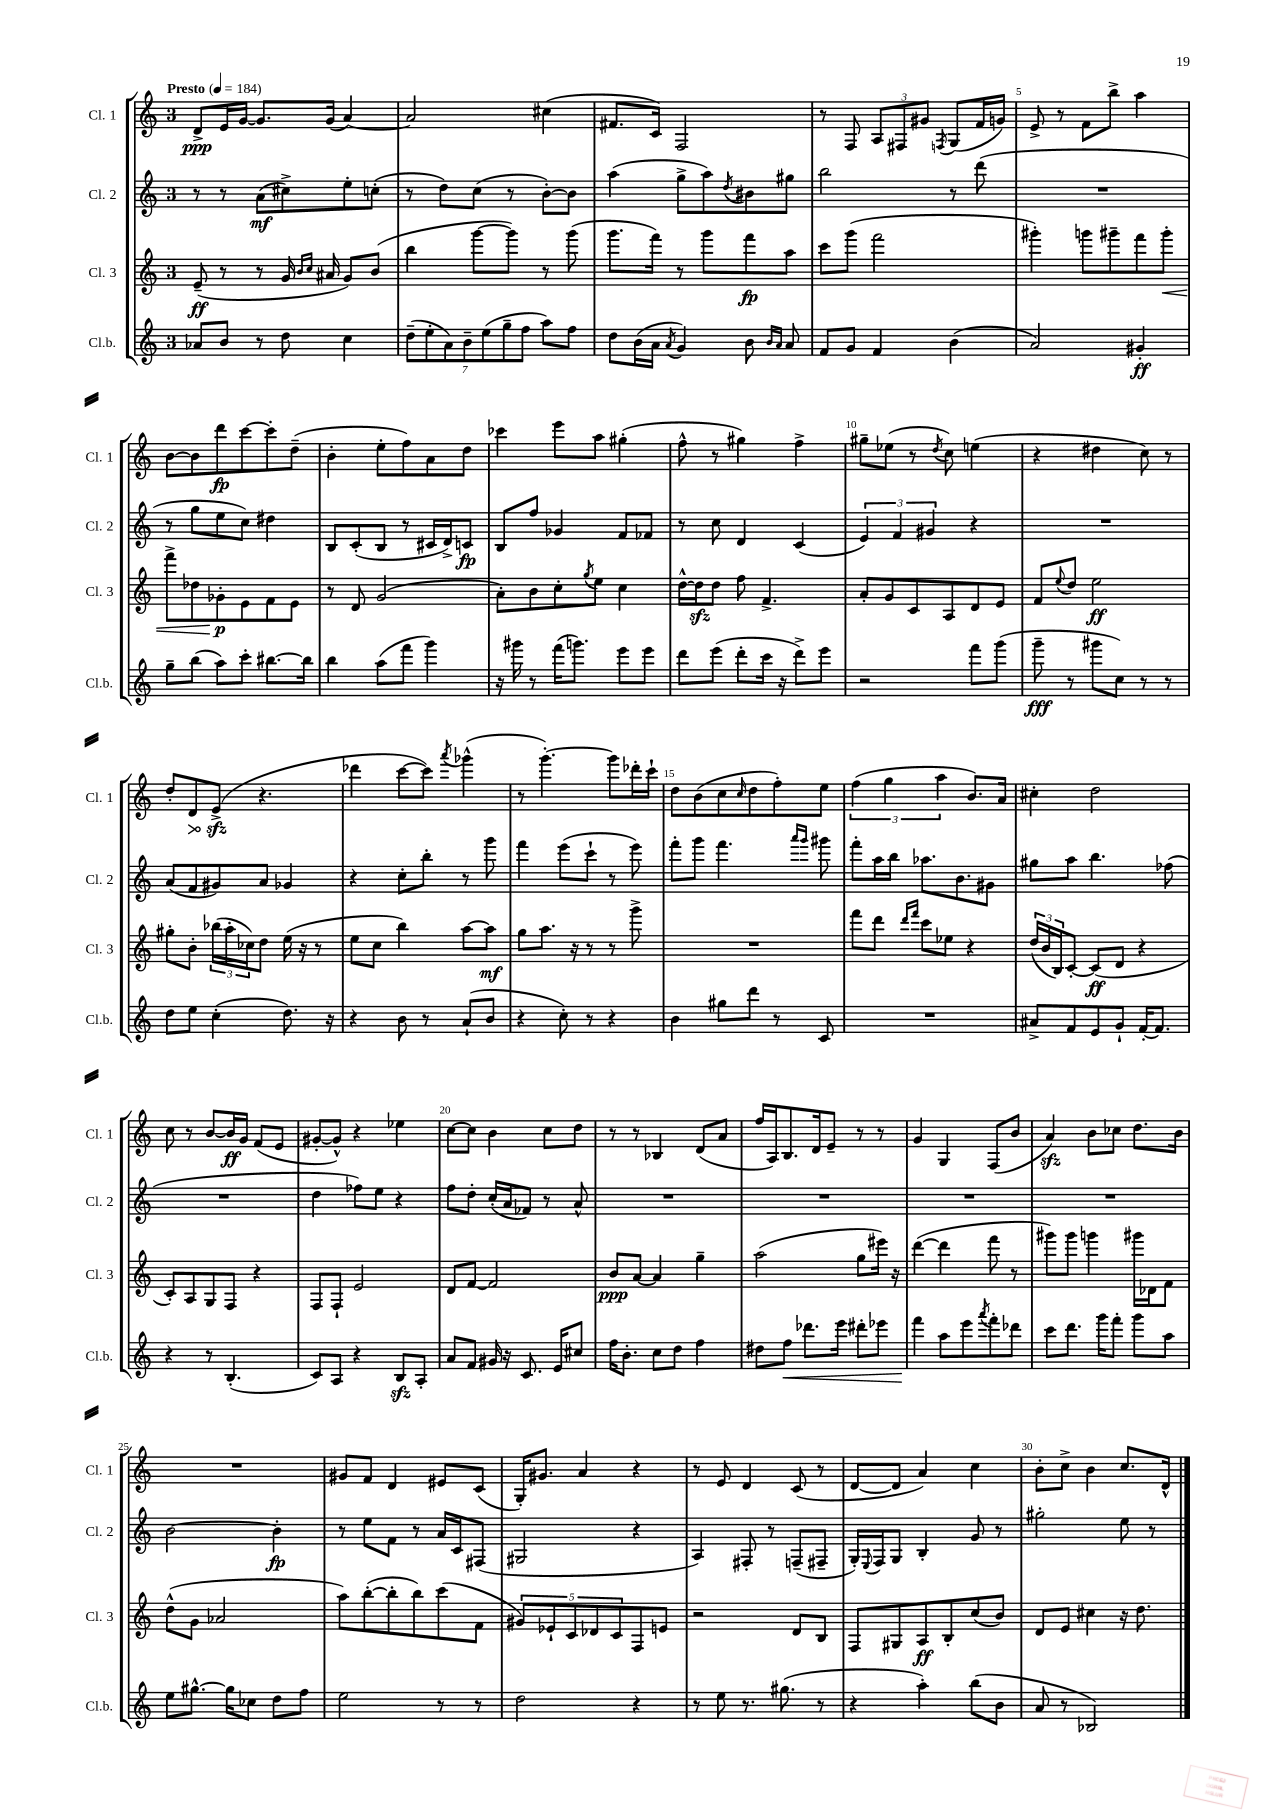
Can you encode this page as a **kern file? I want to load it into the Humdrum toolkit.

**kern	**kern	**kern	**kern
*staff4	*staff3	*staff2	*staff1
*clefG2	*clefG2	*clefG2	*clefG2
*k[]	*k[]	*k[]	*k[]
*M3/4	*M3/4	*M3/4	*M3/4
*MM184	*MM184	*MM184	*MM184
8a-	(8e~	8r	8d^
8b	8r	8r	16e
.	.	.	[16g
8r	8r	(8a	8.g]
8dd	16g	8cc#^)	.
.	16qqb	.	.
.	16qqcc	.	.
.	16a#	.	(16g
4cc	8g)	8ee'	[4a)
.	(8b	(8cc'	.
=	=	=	=
(14dd~	4bb	8r	2a]
14ee'	.	.	.
.	.	8dd)	.
14a)	.	.	.
14b~	.	.	.
.	[8ggg	(8cc	.
(14ee	.	.	.
14gg~	.	.	.
.	8ggg])	8r	.
14ff	.	.	.
8aa)	8r	[8b')	(4cc#
8ff	(8ggg	8b]	.
=	=	=	=
8dd	8.ggg	(4aa	8.f#
(16b	.	.	.
16a	16fff)	.	16c)
8qa	.	.	.
4g)	8r	8gg^	2F
.	8ggg	8aa)	.
.	.	8qdd	.
8b	8fff	8b#	.
16qqb	.	.	.
16qqa	.	.	.
8a	8aa	8gg#	.
=	=	=	=
8f	8ccc	2bb	8r
8g	(8ggg	.	8F
4f	2fff	.	12A
.	.	.	12F#
.	.	.	12g#
.	.	.	8qF
(4b	.	8r	(8G
.	.	(8ddd	16f
.	.	.	16g)
=	=	=	=
2a)	4ggg#')	2.r	8e^
.	.	.	8r
.	8ggg	.	8f
.	8ggg#~	.	8bb^
4g#'	8fff	.	4aa
.	8ggg#'	.	.
=	=	=	=
8gg~	8fff^	8r	[8b
(8bb	8dd-	8gg	8b]
8aa)	8g-'	8ee	8ddd
8ccc'	8e	8cc)	[8ccc
[8.bb#	8f	4dd#	8ccc']
.	8e	.	(8dd~
16bb#]	.	.	.
=	=	=	=
4bb	8r	8B	4b'
.	8d	(8c'	.
(8aa	(2g	8B	8ee'
8fff	.	8r	8ff)
4ggg)	.	16c#	8a
.	.	16d^)	.
.	.	8c	8dd
=	=	=	=
16r	8a')	8B	4ccc-
16ggg#	.	.	.
8r	8b	8ff	.
(16fff	8cc'	4g-	8eee
8.ggg)	.	.	.
.	8qgg	.	.
.	8ee	.	8aa
8eee	4cc	8f	(4gg#'
8eee	.	8f-	.
=	=	=	=
8ddd	[16dd^^	8r	8ff^^
.	16dd]	.	.
(8eee	8dd	8cc	8r
8ddd'	8ff	4d	4gg#)
16ccc	4.f^	.	.
16r	.	.	.
8ddd^)	.	(4c	4ff^
8eee	.	.	.
=	=	=	=
2r	8a'	6e)	8gg#~
.	8g	.	(8ee-
.	.	6f	.
.	8c	.	8r
.	.	6g#	.
.	.	.	8qdd
.	8A	.	8cc)
8fff	8d	4r	(4ee
(8ggg	8e	.	.
=	=	=	=
8ggg~	8f	2.r	4r
.	8qqee	.	.
8r	8dd	.	.
8ggg#	2ee	.	4dd#
8cc)	.	.	.
8r	.	.	8cc)
8r	.	.	8r
=	=	=	=
8dd	8gg#'	(8a	8dd'
8ee	8b'	8f	8d
(4cc'	(24bb-	8g#)	(8e^
.	24aa'	.	.
.	24cc-)	.	.
.	8dd	8a	4.r
8.dd)	(16ee	4g-	.
.	16r	.	.
.	8r	.	.
16r	.	.	.
=	=	=	=
4r	8ee	4r	4ddd-
.	8cc	.	.
8b	4bb)	8cc'	[8ccc
8r	.	8bb'	8ccc])
.	.	.	8qaaa
(8a`	[8aa	8r	(4ggg-^^
8b	8aa]	8ggg	.
=	=	=	=
4r	8gg	4fff	8r
.	8.aa	.	[4.ggg')
8cc')	.	(8eee	.
.	16r	.	.
8r	8r	8ccc`	.
4r	8r	8r	8ggg]
.	8ggg^	8eee)	16ddd-'
.	.	.	16ccc`
=	=	=	=
4b	2.r	8fff'	8dd
.	.	8ggg	(8b
8gg#	.	4.fff	8cc
.	.	.	16qqcc
8ddd	.	.	8dd
8r	.	.	8ff')
.	.	16qqaaa	.
.	.	16qqggg	.
8c	.	8ggg#	8ee
=	=	=	=
2.r	8fff	8fff'	(6ff
.	8ddd	16aa	.
.	.	.	6gg
.	.	16bb	.
.	16qqddd	.	.
.	16qqfff	.	.
.	8ccc	8.aa-	.
.	.	.	6aa
.	8ee-	.	.
.	.	8.b	.
.	4r	.	8.b)
.	.	8g#	.
.	.	.	16a
=	=	=	=
8a#^	(24dd	8gg#	4cc#'
.	24b	.	.
.	24B)	.	.
8f	[8c'	8aa	.
8e	(8c]	4.bb	2dd
8g`	8d	.	.
[16f'	4r	.	.
8.f]	.	.	.
.	.	(8ff-	.
=	=	=	=
4r	8c')	2.r	8cc
.	8A	.	8r
8r	8G	.	[8b
(4.B'	8F	.	16b]
.	.	.	16g
.	4r	.	(8f
.	.	.	8e
=	=	=	=
8c)	8F	4dd	[8g#'
8A	8F`	.	8g#^^])
4r	2e	8ff-)	4r
.	.	8ee	.
8B	.	4r	4ee-
8A'	.	.	.
=	=	=	=
8a	8d	8ff	[8cc
8f	[8f	8dd'	8cc]
16g#	2f]	(16cc'	4b
16r	.	16a	.
8.c	.	8f-)	.
.	.	8r	8cc
16e	.	.	.
8cc#	.	8a^^	8dd
=	=	=	=
16ff	8b	2.r	8r
8.b'	.	.	.
.	[8a	.	8r
8cc	4a]	.	4B-
8dd	.	.	.
4ff	4gg~	.	(8d
.	.	.	8a
=	=	=	=
8dd#	(2aa	2.r	16ff
.	.	.	16A)
8ff	.	.	8.B
8.ddd-	.	.	.
.	.	.	16d
.	.	.	8e~
16eee	.	.	.
8ddd#'	8gg	.	8r
8eee-	16eee#)	.	8r
.	16r	.	.
=	=	=	=
4fff	([4ddd	2.r	4g
8aa	4ddd]	.	4G
8eee	.	.	.
8qaaa	.	.	.
8fff'	8fff	.	(8F
8ddd-	8r	.	8b
=	=	=	=
8ccc	8ggg#)	2.r	4a)
8.ddd	8ggg#	.	.
.	4ggg	.	8b
16ggg	.	.	.
8fff'	.	.	8cc-
8ggg	16ggg#	.	8.dd
.	16d-	.	.
8aa	8f	.	.
.	.	.	16b
=	=	=	=
8ee	(8dd^^	[2b	2.r
[8.gg#^^	8g	.	.
.	2a-	.	.
16gg#]	.	.	.
8cc-	.	.	.
8dd	.	4b']	.
8ff	.	.	.
=	=	=	=
2ee	8aa)	8r	8g#
.	([8bb'	8ee	8f
.	8bb']	8f	4d
.	8bb)	8r	.
8r	(8ccc	16a	8e#
.	.	16c	.
8r	8f	(8F#	(8c
=	=	=	=
2dd	10g#)	2G#	16G')
.	.	.	8.g#
.	10e-`	.	.
.	10c	.	.
.	.	.	4a
.	10d-	.	.
.	10c	.	.
4r	8F	4r	4r
.	8e	.	.
=	=	=	=
8r	2r	4A)	8r
8ee	.	.	8e
8.r	.	8F#'	4d
.	.	8r	.
(8.gg#	.	.	.
.	8d	(8F~	(8c
8r	8B	8F#~	8r
=	=	=	=
4r	8F	16G')	[8d
.	.	8qqE	.
.	.	16F	.
.	8G#	8G	8d]
4aa')	8A	4B'	4a)
.	8B'	.	.
(8bb	(8cc	8g	4cc
8b	8b)	8r	.
=	=	=	=
8a	8d	2gg#'	8b'
8r	8e	.	8cc^
2B-)	4cc#	.	4b
.	16r	8ee	8.cc
.	8.dd	.	.
.	.	8r	.
.	.	.	16d^^
==	==	==	==
*-	*-	*-	*-
